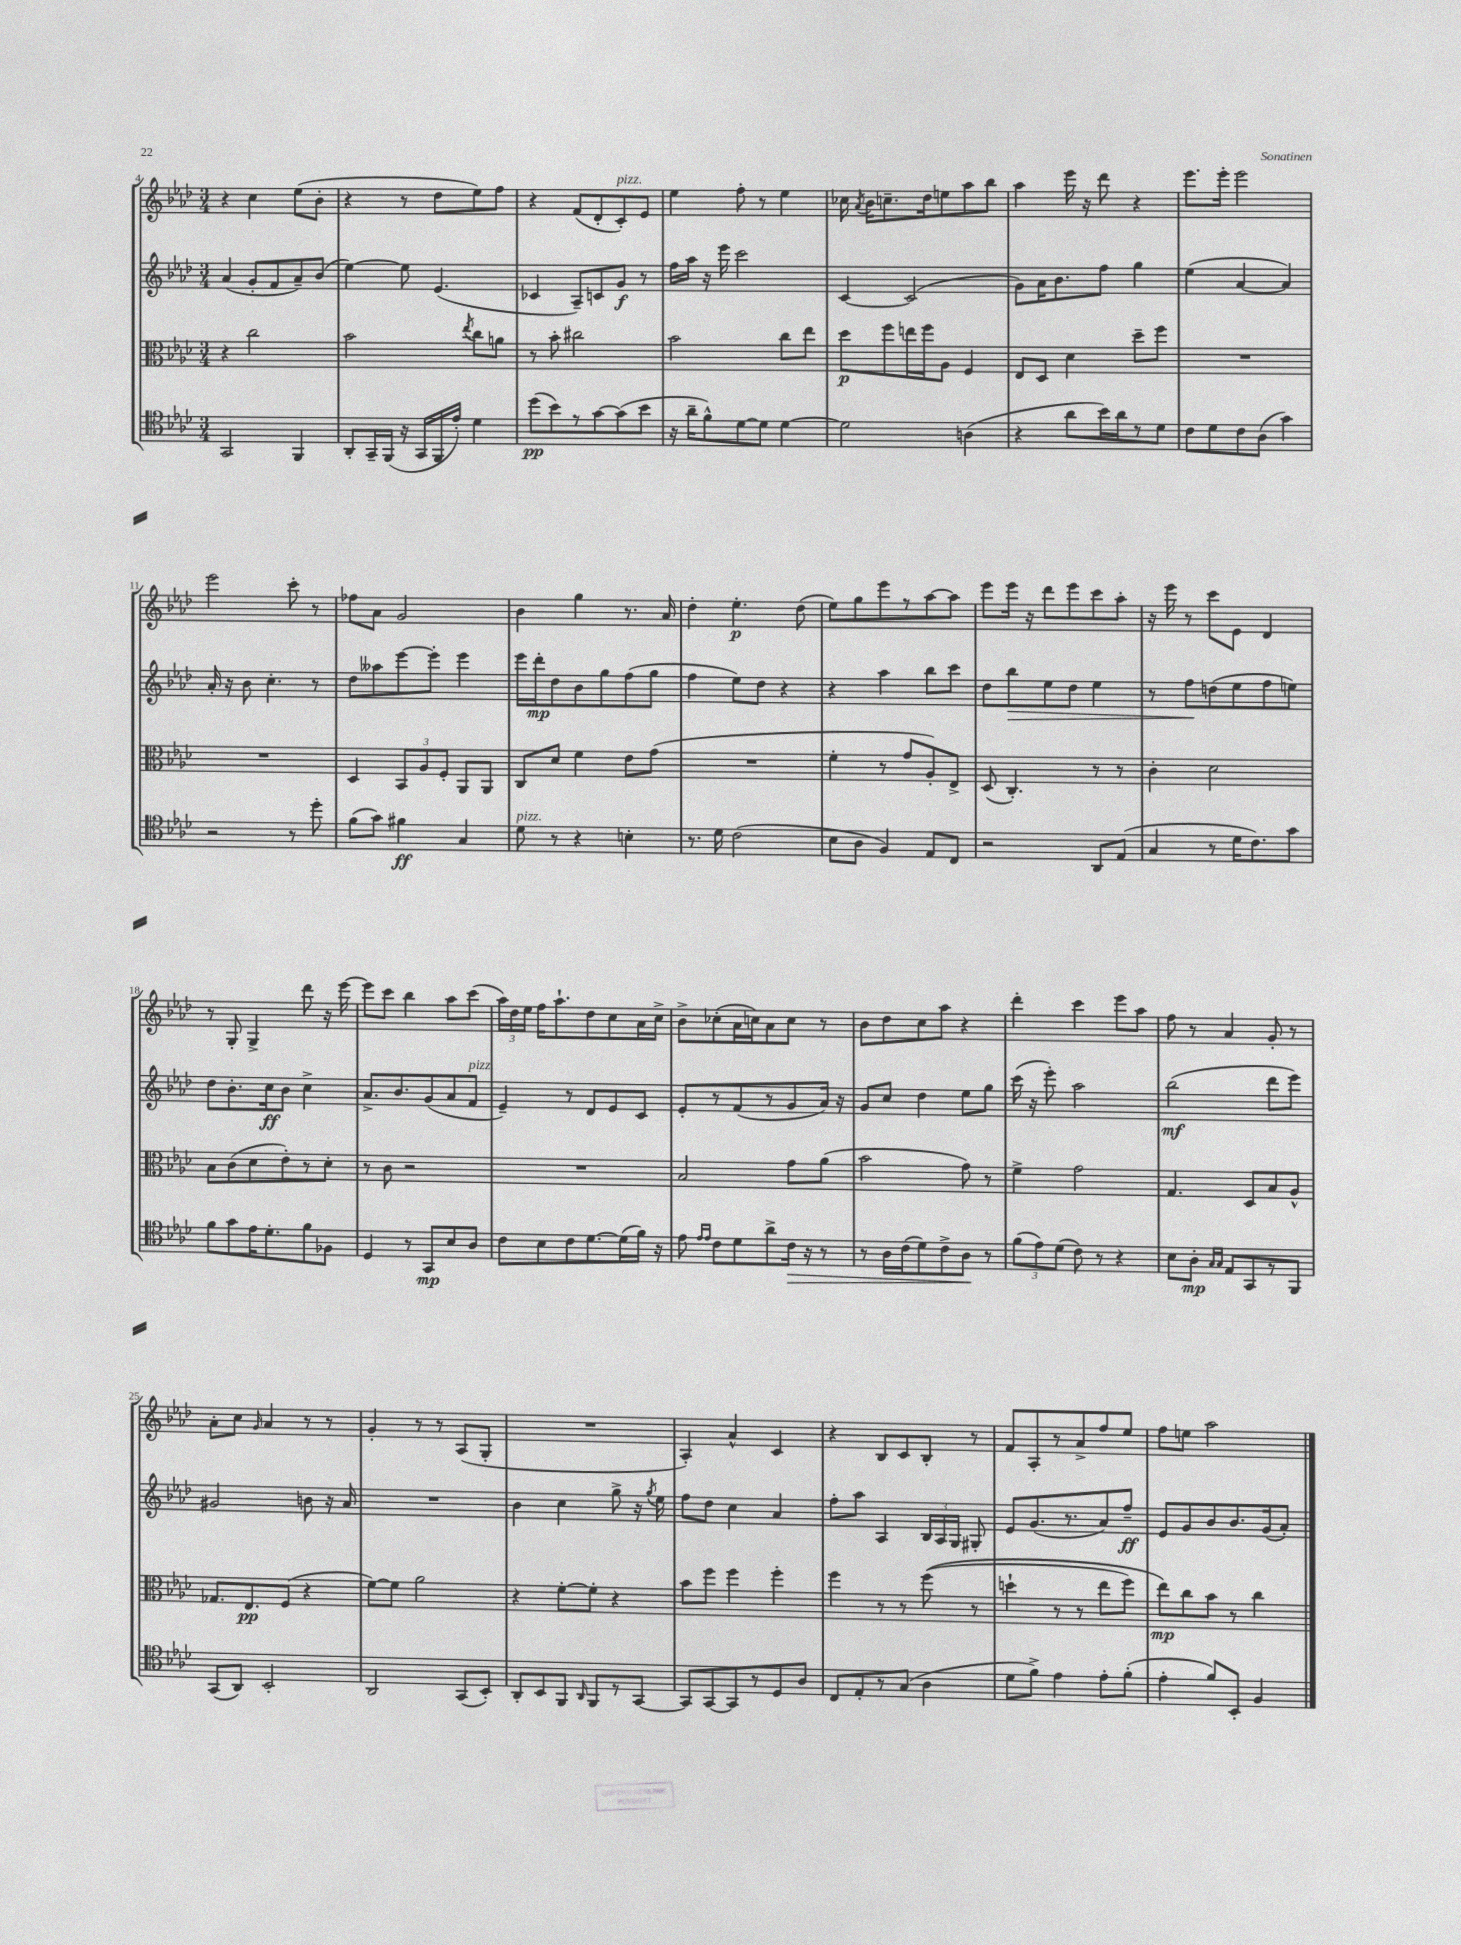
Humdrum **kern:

**kern	**kern	**kern	**kern
*staff4	*staff3	*staff2	*staff1
*clefC4	*clefC3	*clefG2	*clefG2
*k[b-e-a-d-]	*k[b-e-a-d-]	*k[b-e-a-d-]	*k[b-e-a-d-]
*M3/4	*M3/4	*M3/4	*M3/4
2GG	4r	(4a-	4r
.	2cc	8g'	4cc
.	.	8f	.
4FF	.	8a-~)	(8ee-
.	.	(8b-	8b-'
=	=	=	=
8AA-'	2b-	[4ee-)	4r
16GG~	.	.	.
(16FF	.	.	.
16r	.	8ee-]	8r
16GG	.	.	.
16FF	.	(4.e-	8dd-
16e-')	.	.	.
.	8qee-	.	.
4d-	8cc	.	8ee-)
.	8a	.	8ff
=	=	=	=
(8dd-	8r	4c-	4r
8b-)	8b-'	.	.
8r	2cc#	8A-~)	(8f
[8g	.	8c	8d-'
(8g]	.	8g	8c')
8b-	.	8r	8e-
=	=	=	=
16r	2b-	16ff	4ee-
16a-~	.	16aa-	.
8f^^)	.	16r	.
.	.	16eee-	.
[8d-	.	2ccc	8ff'
8d-]	.	.	8r
[4d-	8cc	.	4ee-
.	8ee-	.	.
=	=	=	=
2d-]	8dd-	[4c	16cc-
.	.	.	8qa-
.	.	.	16b-
.	8ff	.	8.cc~
.	16ee	(2c]	.
.	16ff	.	16dd-
.	8A-	.	8ee
(4A	4F	.	8aa-
.	.	.	8bb-
=	=	=	=
4r	8E-	8g)	4aa-
.	8D-	16a-	.
.	.	8.b-	.
8a-	4d-	.	16eee-
.	.	.	16r
16b-)	.	8ff	8ddd-
16a-	.	.	.
8r	8dd-~	4gg	4r
8d-	8ff	.	.
=	=	=	=
8c	2.r	(4ee-	8.eee-
8d-	.	.	.
.	.	.	16eee-'
8c	.	[4a-	2eee-
(8A-	.	.	.
4g)	.	4a-])	.
=	=	=	=
2r	2.r	16a-'	2eee-
.	.	16r	.
.	.	8b-	.
.	.	4.cc'	.
8r	.	.	8ccc'
8dd-'	.	8r	8r
=	=	=	=
(8f	4D-	8dd-	8ff-
8g)	.	8aa--	8a-
4f#	12BB-	[8eee-	2g
.	12A-	.	.
.	.	8eee-']	.
.	12F'	.	.
4G	8AA-	4eee-	.
.	8AA-	.	.
=	=	=	=
8d-	8C	16eee-	4b-
.	.	16ddd-'	.
8r	8d-	8dd-	.
4r	4f	8b-	4gg
.	.	8gg	.
4B'	8e-	(8ff	8.r
.	(8g	8gg	.
.	.	.	16a-
=	=	=	=
8.r	2.r	4ff	4dd-'
16d-	.	.	.
(2c	.	8ee-)	4.ee-'
.	.	8dd-	.
.	.	4r	.
.	.	.	(8dd-
=	=	=	=
8B-	4f'	4r	8ee-)
8A-	.	.	8gg
4F)	8r	4aa-	8eee-
.	8g	.	8r
8E-	8A-')	8bb-	[8aa-
8C	8E-^	8ccc	8aa-]
=	=	=	=
2r	(8D-	8dd-	8eee-
.	4.C')	8bb-	16eee-
.	.	.	16r
.	.	8ee-	8ddd-
.	.	8dd-	8eee-
8AA-	8r	4ee-	8ccc
(8E-	8r	.	8aa-'
=	=	=	=
4G	4c'	8r	16r
.	.	.	16eee-
.	.	8ff	8r
8r	2d-	(8dd	8ccc
16d-	.	8ee-	8e-
8.c)	.	.	.
.	.	8ff	4d-
8g	.	8ee)	.
=	=	=	=
8f	8B-	8dd-	8r
8g	(8c	8.b-'	8G'
16e-	8d-	.	4G^
8.d-'	.	16cc	.
.	8e-')	8b-	.
8f	8r	4cc^	8ddd-
8F-	8d-'	.	16r
.	.	.	[16eee-
=	=	=	=
4D-	8r	8.a-^	8eee-]
.	8c	.	8ccc
.	.	8.b-	.
8r	2r	.	4bb-
8GG	.	(8g	.
8B-	.	8a-	8aa-
8A-	.	8f	(8ccc
=	=	=	=
8c	2.r	4e-~)	24aa-)
.	.	.	24dd-
.	.	.	24ee-
8B-	.	.	16ff
.	.	.	8.aa-`
8c	.	8r	.
[8.d-	.	8d-	8dd-
.	.	8e-	8cc
(16d-]	.	.	.
16f)	.	8c	16a-
16r	.	.	16cc^
=	=	=	=
8e-	2B-	8e-'	8b-^
16qqe-	.	.	.
16qqe-	.	.	.
8c	.	8r	(8cc-'
8d-	.	(8f	16a-
.	.	.	16cc)
8a-^	.	8r	8a-
16c	8g	8g	8cc
16r	.	.	.
8r	(8a-	16a-)	8r
.	.	16r	.
=	=	=	=
8r	2b-	8g	8b-
16A-	.	8cc	8dd-
(16c	.	.	.
8d-)	.	4dd-	8cc
8c^	.	.	8aa-
8A-	8g)	8ee-	4r
8r	8r	8gg	.
=	=	=	=
(12f	4f^	(16ccc	4ddd-'
.	.	16r	.
12e-)	.	.	.
.	.	8eee-')	.
(12d-	.	.	.
8c)	2g	2aa-	4ccc
8r	.	.	.
4r	.	.	8eee-
.	.	.	8aa-
=	=	=	=
8B-	4.G	(2bb-	8ff
8A-'	.	.	8r
16qqG	.	.	.
16qqG	.	.	.
8E-	.	.	4a-
8GG	8D-	.	.
8r	8B-	8ddd-	8g'
8FF	8A-^^	8eee-)	8r
=	=	=	=
(8GG	8.G-	2g#	8a-'
8AA-)	.	.	8cc
.	8.E-	.	.
.	.	.	16qqg
2BB-'	.	.	4a-
.	(8F	.	.
.	4r	8b	8r
.	.	16r	8r
.	.	16a-	.
=	=	=	=
2AA-	[8f)	2.r	4g'
.	8f]	.	.
.	2a-	.	8r
.	.	.	8r
(8GG	.	.	(8A-
8BB-')	.	.	8G'
=	=	=	=
8AA-'	4r	4b-	2.r
8BB-	.	.	.
8FF	[8f'	4cc	.
16qqAA-	.	.	.
8FF	8f']	.	.
8r	4r	8gg^	.
[8GG	.	16r	.
.	.	8qgg	.
.	.	16ee-	.
=	=	=	=
8GG]	8b-	8ff	4A-')
[8GG	8ff	8dd-	.
8GG]	4ff	4cc	4a-^^
8r	.	.	.
8D-	4ff'	4a-	4c
8A-	.	.	.
=	=	=	=
8C	4ff	8ff'	4r
8E-'	.	8aa-	.
8r	8r	4A-	8B-
(8G	8r	.	8c
4A-	&((8ff	24B-	8B-'
.	.	24A-	.
.	.	24G	.
.	8r	8G#'	8r
=	=	=	=
8d-	4dd`	8e-	8f
8f^)	.	(8.g	8A-'
4e-	8r	.	8r
.	.	8.r	.
.	8r	.	8a-^
8e-'	8ee-	8a-)	8ff
(8f'	8ff)	8ff~	8ee-
=	=	=	=
4e-'	8ee-&)	8e-	8ff
.	8cc	8g	8ee
8f)	8b-	8b-	2aa-
8BB-'	8r	8.b-	.
4F	4cc	.	.
.	.	(16g	.
.	.	8a-')	.
==	==	==	==
*-	*-	*-	*-
